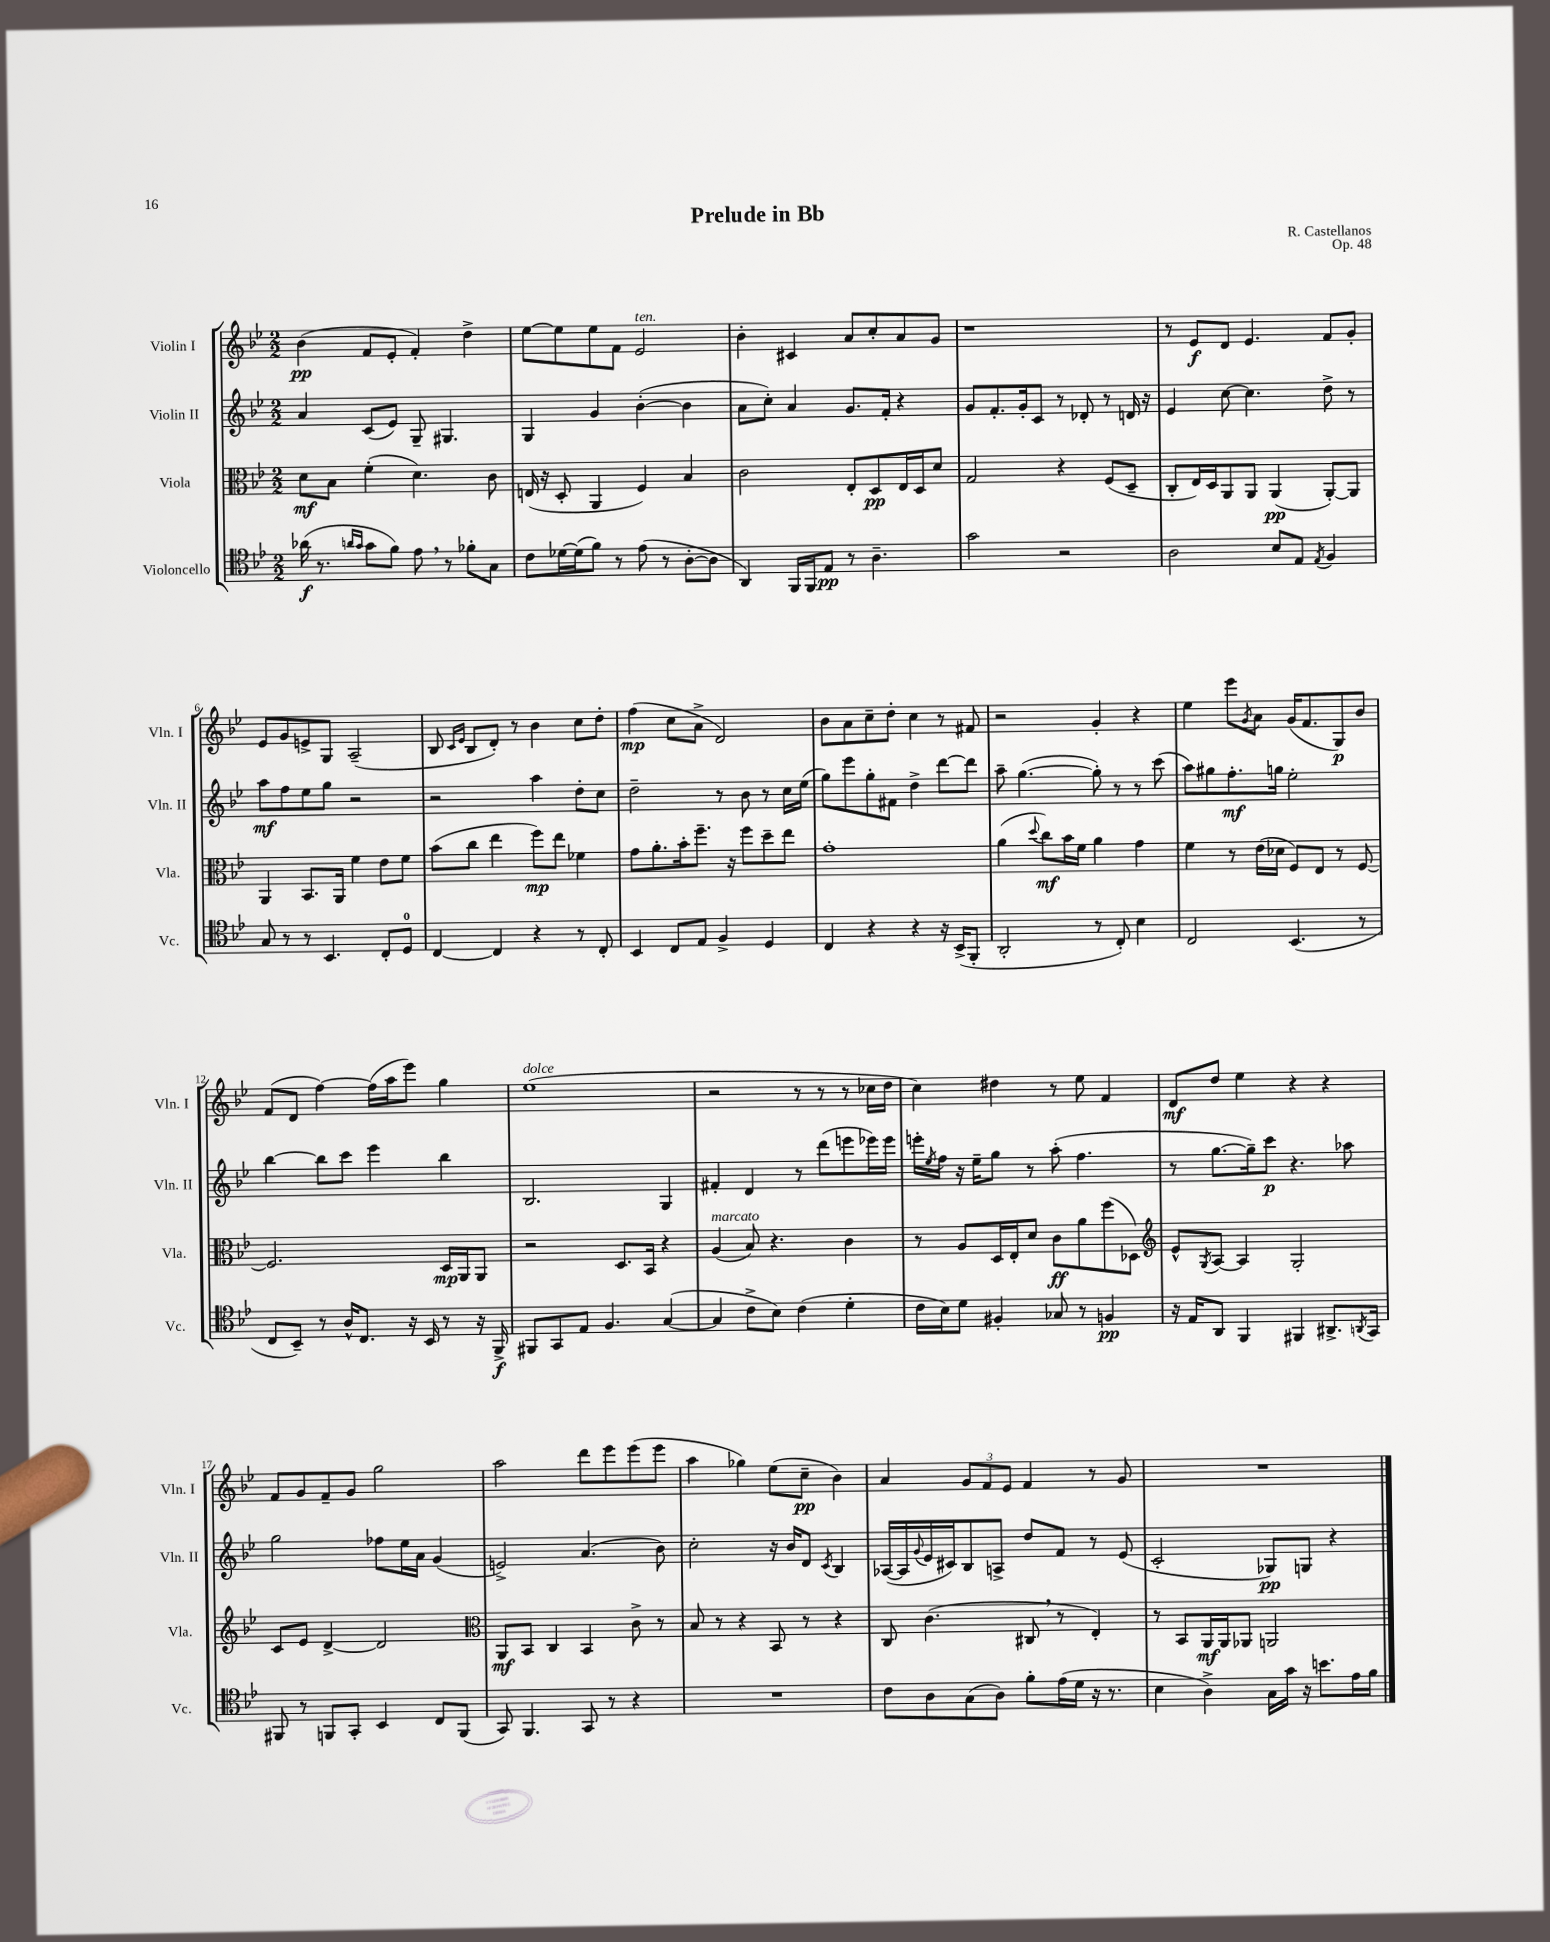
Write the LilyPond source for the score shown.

\header { title = "Prelude in Bb" composer = "R. Castellanos" opus = "Op. 48" }
<<
\new StaffGroup <<
\new Staff = "s0" \with { instrumentName = "Violin I" shortInstrumentName = "Vln. I" } {
    \clef treble \key bes \major \numericTimeSignature \time 2/2
    bes'4\pp( f'8 ees'8-. f'4-.) d''4-> |
    ees''8~ ees''8 ees''8 f'8 ees'2^\markup { \italic "ten." } |
    bes'4-. cis'4 a'8 c''8-. a'8 g'8 |
    r1 |
    r8 ees'8\f d'8 ees'4. f'8 g'8-. |
    ees'8 g'8 e'8-> g8 a2--( |
    bes8 \grace { c'16 ees'16 } bes8 d'8-.) r8 bes'4 c''8 d''8-. |
    f''4\mp( c''8 a'8-> d'2) |
    bes'8 a'8 c''8-- d''8-. c''4 r8 fis'8 |
    r2 g'4-. r4 |
    ees''4 ees'''8 \acciaccatura { g'8 } a'8 g'16( f'8. g8\p) bes'8 |
    f'8( d'8 f''4~) f''16( a''16 ees'''8) g''4 |
    ees''1^\markup { \italic "dolce" }( |
    r2 r8 r8 r8 ces''16 d''16 |
    c''4) dis''4 r8 ees''8 f'4 |
    d'8\mf d''8 ees''4 r4 r4 |
    f'8 g'8 f'8-- g'8 g''2 |
    a''2 d'''8 ees'''8 ees'''8( ees'''8 |
    a''4 ges''4) ees''8( c''8--\pp bes'4) |
    a'4 \tuplet 3/2 { g'8 f'8 ees'8 } f'4 r8 g'8 |
    R1 \bar "|." |
}
\new Staff = "s1" \with { instrumentName = "Violin II" shortInstrumentName = "Vln. II" } {
    \clef treble \key bes \major \numericTimeSignature \time 2/2
    a'4 c'8( ees'8) g8-- gis4. |
    g4 g'4 bes'4~-.( bes'4 |
    a'8 c''8-.) a'4 g'8. f'16-. r4 |
    g'8 f'8.-. g'16-. c'8 r8 des'8-. r8 d'16 r16 |
    ees'4 c''8~ c''4. d''8-> r8 |
    a''8\mf f''8 ees''8 g''8 r2 |
    r2 a''4 d''8-. c''8 |
    d''2-- r8 bes'8 r8 c''16 ees''16( |
    g''8) ees'''8 g''8-. fis'8 d''4-> d'''8~ d'''8 |
    a''8-- g''4.~( g''8-.) r8 r8 c'''8( |
    a''8) gis''8 f''8.-.\mf g''16 ees''2-. |
    bes''4~ bes''8 c'''8 ees'''4 bes''4 |
    bes2. g4 |
    fis'4-. d'4 r8 d'''8( e'''8 ees'''16) ees'''16 |
    e'''16-. \acciaccatura { ees''8 } f''16 r16 ees''16-- g''8 r8 a''8-.( f''4. |
    r8 g''8.~ g''16--) c'''8\p r4. aes''8 |
    g''2 fes''8 ees''16 a'16 g'4( |
    e'2->) a'4.( bes'8) |
    c''2-. r16 bes'16 d'8 \acciaccatura { c'8 } bes4 |
    aes16~( aes16 \appoggiatura { g'8 } ees'16 cis'16) bes8 a8-> d''8 f'8 r8 ees'8( |
    c'2-. ges8\pp) g8 r4 \bar "|." |
}
\new Staff = "s2" \with { instrumentName = "Viola" shortInstrumentName = "Vla." } {
    \clef alto \key bes \major \numericTimeSignature \time 2/2
    d'8\mf bes8 f'4-.( d'4.) c'8 |
    e16( r16 d8-. a,4 f4) bes4 |
    c'2 ees8-. d8\pp ees16 d16 d'8 |
    g2 r4 f8( d8-- |
    c8-. ees16) d16 a,8 a,8 a,4\pp( a,8~-.) a,8 |
    a,4 bes,8. a,16 f'4 ees'8 f'8 |
    bes'8( c''8 ees''4 f''8\mp) ees''8 fes'4 |
    g'8 a'8.-. bes'16-. f''8.-- r16 f''8 d''8-- ees''8 |
    g'1-. |
    a'4( \appoggiatura { d''8 } c''8\mf) bes'16 f'16 a'4 g'4 |
    f'4 r8 ees'16( des'16 f8) ees8 r8 f8~ |
    f2. d16\mp a,16 a,8 |
    r2 d8. bes,16 r4 |
    a4^\markup { \italic "marcato" }( bes8) r4. c'4 |
    r8 a8 d16 ees16-. d'8 c'8\ff a'8 f''8( des8) |
    \clef treble ees'8-^ \acciaccatura { g8 } a8~ a4 g2-. |
    c'8 ees'8 d'4~-> d'2 |
    \clef alto a,8\mf bes,8 c4 bes,4 c'8-> r8 |
    bes8 r8 r4 bes,8 r8 r4 |
    c8 c'4.( cis8 \breathe r8 ees4-.) |
    r8 bes,8 a,16\mf a,16 aes,8 a,2 \bar "|." |
}
\new Staff = "s3" \with { instrumentName = "Violoncello" shortInstrumentName = "Vc." } {
    \clef tenor \key bes \major \numericTimeSignature \time 2/2
    aes'16\f( r8. \grace { a'16 g'16 } g'8 f'8) ees'8 \breathe r8 fes'8-. g8 |
    c'8 des'16~ des'16( f'8) r8 ees'8( r8 a8~-. a8 |
    a,4) f,16 f,16 ees8\pp r8 a4.-- |
    g'2 r2 |
    a2 bes8 ees8 \acciaccatura { ees8 } f4 |
    g8 r8 r8 bes,4. c8-. d8-0 |
    c4~ c4 r4 r8 c8-. |
    bes,4 c8 ees8 f4-> d4 |
    c4 r4 r4 r16 bes,16->( f,8-. |
    a,2-. r8 c8-.) bes4 |
    c2 bes,4.( r8 |
    c8 bes,8--) r8 a16-^ c8. r16 bes,16 r8 r16 f,16->\f |
    fis,8 g,8 ees8 f4. g4~( |
    g4 c'8-> bes8) c'4( d'4-. |
    c'16 bes16) d'8 fis4-. ges8 r8 f4\pp |
    r16 ees16 a,8 f,4 fis,4 ais,8.-> \acciaccatura { a,8 } g,16 |
    fis,8 r8 f,8 g,8-. bes,4 c8 f,8( |
    g,8) f,4. g,8 r8 r4 |
    R1 |
    c'8 a8 g8( a8) f'8-. ees'16( d'16 r16 r8. |
    bes4 a4->) g16 g'16 r16 b'8. ees'16 f'16 \bar "|." |
}
>>
>>
